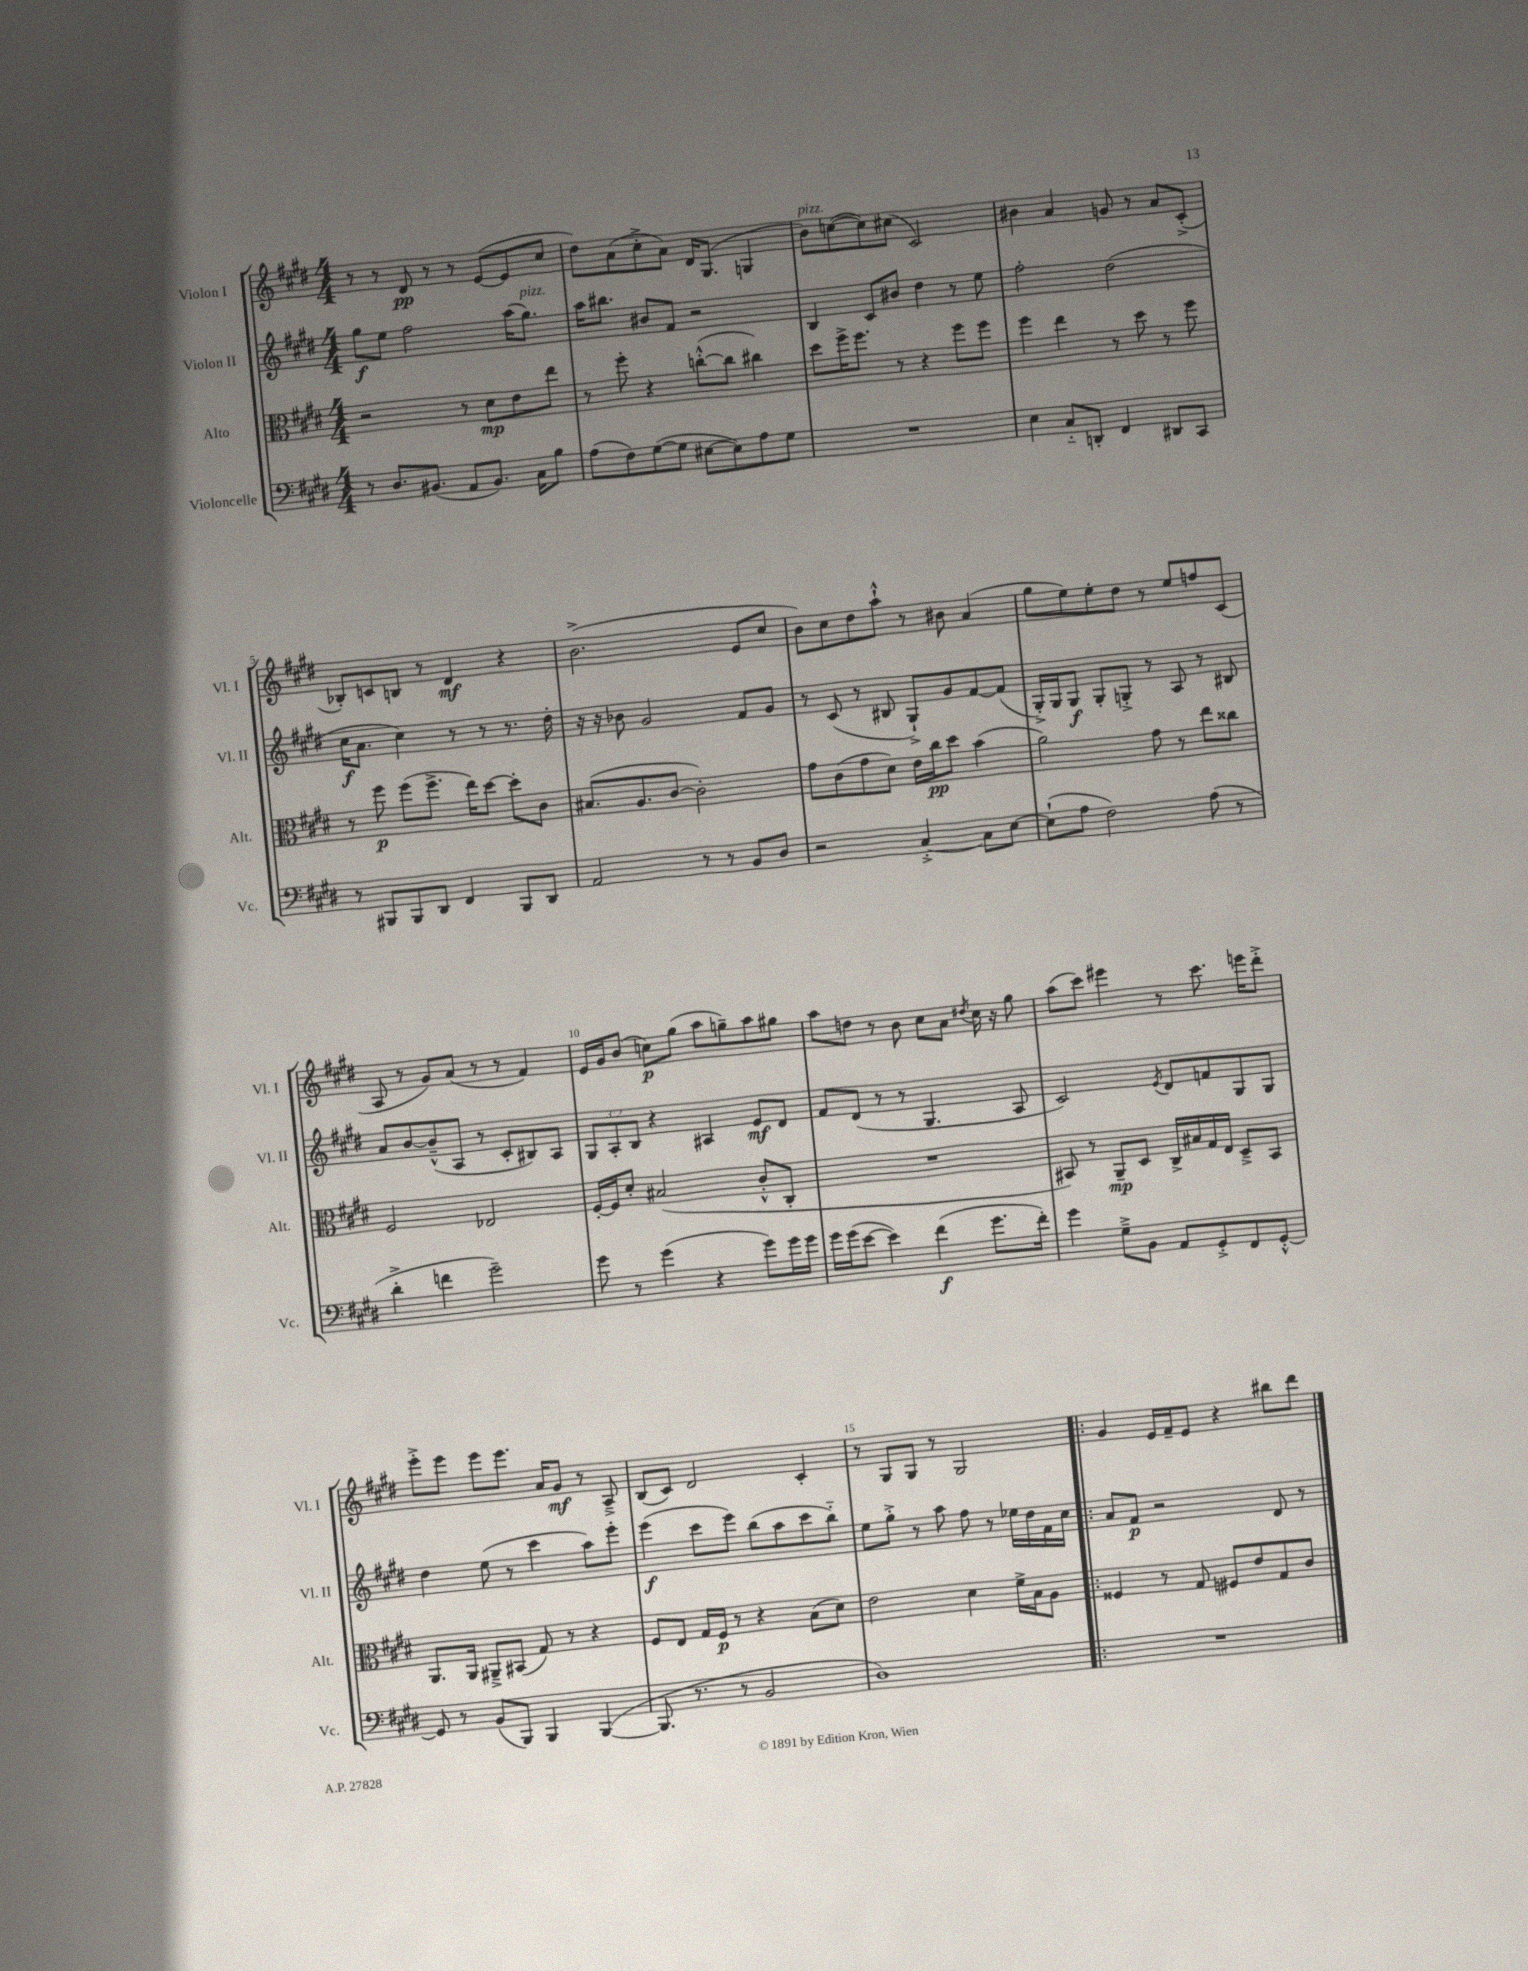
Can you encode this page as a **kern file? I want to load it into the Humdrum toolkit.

**kern	**kern	**kern	**kern
*staff4	*staff3	*staff2	*staff1
*clefF4	*clefC3	*clefG2	*clefG2
*k[f#c#g#d#]	*k[f#c#g#d#]	*k[f#c#g#d#]	*k[f#c#g#d#]
*M4/4	*M4/4	*M4/4	*M4/4
8r	2r	8gg#\L	8r
8.D#/L	.	8ee\J	8r
.	.	2ff#\	8d#/
(8.BB#/J	.	.	.
.	.	.	8r
8AA/L	8r	.	8r
8.BB#/J)	8d#\L	.	([8e/L
.	8e\	(16aa\LK	8e/]
16C#\LK	.	8.gg#\J)	.
8B\J	8ee\J	.	8cc#/J
=	=	=	=
(8A\L	8r	16aa\LK	8dd#\L)
.	.	8.bb#\J	.
8F#\)	8ff#'\	.	(8a\
([8G#\	4r	8b#/L	8cc#'^\
8G#\]J	.	8f#/J	8a\J)
[8E#\L	([8cc'^^\L	2r	16d#/LK
.	.	.	(8.G#/J
8E#\])	8cc\]J	.	.
8A\	4cc#\)	.	4G/
8G#\J	.	.	.
=	=	=	=
1r	8dd#\L	4B/	8b\L)
.	16ff#^\K	.	([8cc\
.	8.ff#\J	.	.
.	.	8c#/L	8cc\])
.	8r	8b#/J	(8cc#\J
.	4r	4dd#\	2c#/)
.	8ff#\L	8r	.
.	8ff#\J	8ee\	.
=	=	=	=
4E\	4ff#\	2ff#'\	4b#\
8C#'~/L	4ee\	.	4a/
8DD'/J	.	.	.
4FF#/	8r	(2dd#\	8g/
.	8dd#\	.	8r
8DD#/L	8r	.	8a/L
8CC#/J	8ff#\	.	(8c#'^/J
=	=	=	=
8r	8r	16cc#\LK	8B-'/L)
.	.	8.a\J	.
8BBB#/L	8ff#\	.	8c/
8BBB#/	(8ff#\L	4cc#\)	8B/J
8DD#/J	8.ff#^\J	.	8r
4FF#/	.	8r	4d#/
.	16ee\LK)	.	.
.	[8dd#\J	8r	.
8BBB#/L	8dd#'\]L	8.r	4r
8DD#/J	8c#\J	.	.
.	.	16dd#'\	.
=	=	=	=
2AA/	(8.B#/L	16r	(2.b^\
.	.	16r	.
.	.	8b-\	.
.	8.A/	.	.
.	.	2g#/	.
.	[8c#/J	.	.
8r	2c#'\])	.	.
8r	.	.	.
8BB/L	.	8f#/L	8e/L
8D#/J	.	8g#/J	8cc#/J
=	=	=	=
2r	8g#\L	8r	8b\L)
.	(8c#\	(8c#/	8cc#\
.	8g#\	8r	8dd#\
.	8d#\J)	8B#/	8aa`^^\J
[4C#'^/	16e\LL	8G#`^/L)	8r
.	16cc#\J	.	.
.	8dd#\J	8g#/	8b#\
8C#\]L	(4b\	[8f#/	(4a/
[8E\J	.	(8f#/]J	.
=	=	=	=
(8E`\]L	2a\)	16G#'^/LL)	8gg#\L
.	.	16G#/J	.
8A\J	.	8G#/J	8ee\)
2F#\)	.	8G#'/L	8ee'\
.	.	8G'^/J	8dd#\J
.	8g#\	8r	8r
.	8r	8A/	8ee/L
(8A\	8ee\L	8r	8ff/
8r	8cc##\J	8B#/	(8c#/J
=	=	=	=
4d#'^\	2F#/	8a/L	8A/
.	.	[8b/	8r
4f\	.	(8b~^^/]	8g#/L)
.	.	8A/J	(8a/J
2g#~\)	2E-/	8r	8r
.	.	8c#'/L	8r
.	.	8B#/)	4f#/)
.	.	8A/J	.
=	=	=	=
8g#\	[16F#'/LL	12G#/L	16e/LL
.	16F#/]J	.	16g#/J
.	.	12A'/	.
8r	8d#'/J	.	(8b/J
.	.	12B/J	.
(4g#\	(2B#/	4r	8cc\L)
.	.	.	(8gg#\J
4r	.	4A#/	8aa\L
.	.	.	8gg~\)
8g#\L)	8c#'^^/L	8e/L	8aa\
16g#\L	8C#'/J	8d#/J	8gg#\J
16g#\JJ	.	.	.
=	=	=	=
16g#\LL	1r	8f#/L	8aa\L
(16g#\J	.	.	.
[8e\J	.	(8d#/J	8dd\J
4e\])	.	8r	8r
.	.	8r	8b\
(4f#\	.	4.G#/	8cc#\L
.	.	.	8a\J
.	.	.	8qdd#/
8.g#\L	.	.	16cc#\
.	.	.	16r
.	.	8A/	8gg#\
16f#'\Jk)	.	.	.
=	=	=	=
4g#\	8BB#/)	2c#/)	(8aa\L
.	8r	.	8ccc#\J)
8G#~^\L	8AA~/L	.	4eee#\
8BB\J	8D#/J	.	.
.	.	8qe/	.
8AA/L	16C#^/LL	8d#/L	8r
.	16B#/	.	.
8GG#'^/	16G#/	8f/	8.ccc#\
.	16E/JJ	.	.
8FF#/	8D#~^/L	8G#/	.
.	.	.	16eee\LK
[8GG#'^^/J	8BB#/J	8G#/J	8ddd#'^\J
=	=	=	=
8GG#/]	8.AA/L	4dd#\	8eee'^\L
8r	.	.	8eee\J
.	16AA/Jk	.	.
(8BB/L	8AA#~^/L	(8ee\	8eee\L
8BBB/J)	(8BB#/J	8r	8.eee\J
4BBB/	8G#/)	4ccc#\	.
.	.	.	16a/LK
.	8r	.	8g#/J
([4BBB/	4r	8aa\L)	8r
.	.	8eee'\J	8A~^/
=	=	=	=
8.BBB/]	8F#/L	(4eee\	(8B/L
.	8E/J	.	8c#/J)
8.r	.	.	.
.	16G#/LL	8ccc#\L	2d#/
.	16F#/JJ	.	.
8r	8r	8eee\J)	.
2BB/	4r	(8bb\L	.
.	.	8aa\	.
.	(8B\L	8ccc#\	4c#'/
.	8d#\J)	8bb'~\J)	.
=	=	=	=
1D#)	2e\	8ee\L	8r
.	.	8gg#'^\J	8G#/L
.	.	8r	8G#/J
.	.	8aa\	8r
.	4d#\	8ff#\	2G#/
.	.	8r	.
.	16f#^\LL	16ee-\LL	.
.	16B\J	16dd#\	.
.	8A\J	16f#\	.
.	.	16cc#\JJ	.
=!|:	=!|:	=!|:	=!|:
1r	4F##/	8a/L	4g#/
.	.	8f#/J	.
.	8r	2r	16e/LL
.	.	.	16f#~/J
.	8G#/	.	8e/J
.	8F#/L	.	4r
.	8e/	.	.
.	8G#/	8d#/	8bb#\L
.	8c#/J	8r	8ddd#\J
==	==	==	==
*-	*-	*-	*-
